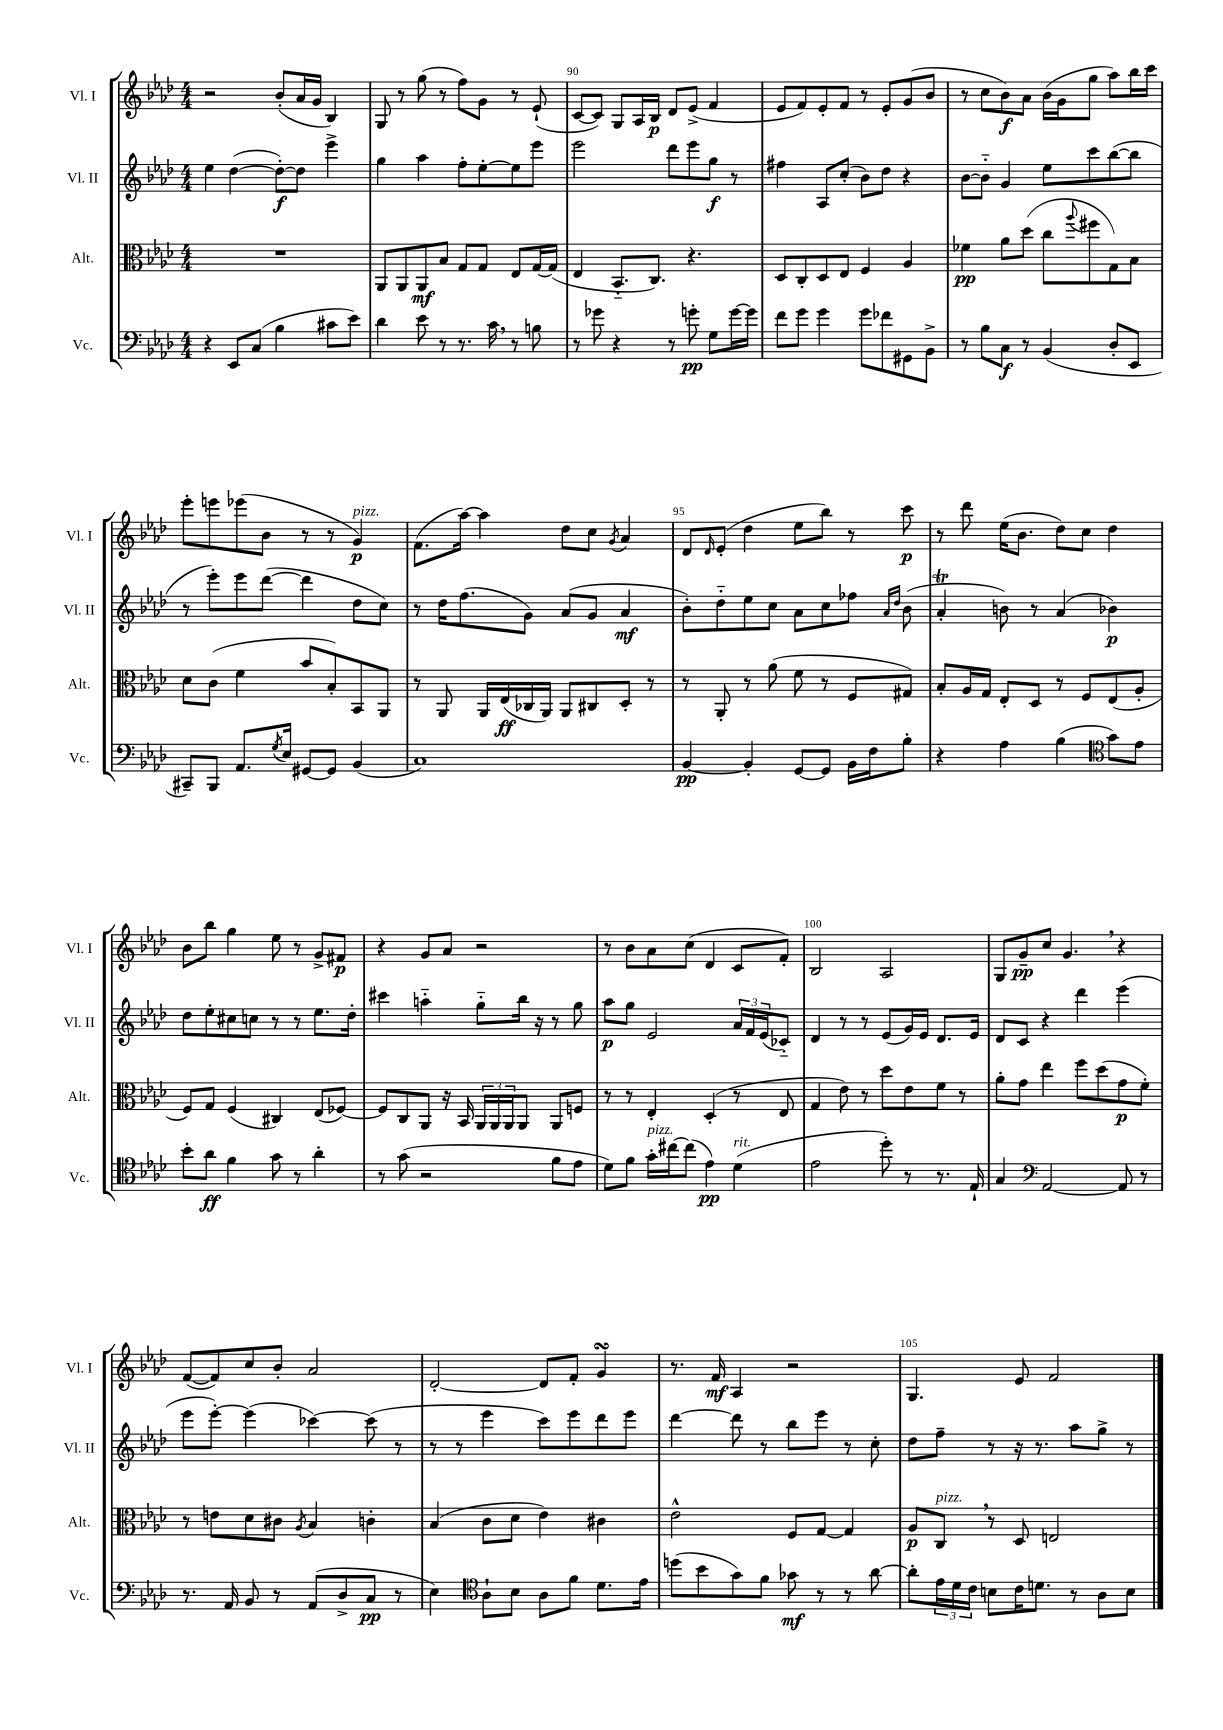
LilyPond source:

<<
\new StaffGroup <<
\new Staff = "s0" \with { instrumentName = "Vl. I" shortInstrumentName = "Vl. I" } {
    \clef treble \key aes \major \numericTimeSignature \time 4/4
    r2 bes'8-.( aes'16 g'16 bes4) |
    g8 r8 g''8( r8 f''8) g'8 r8 ees'8-!( |
    c'8~ c'8) g8 aes16 bes16\p des'8 ees'8->( f'4 |
    ees'8 f'8) ees'8-. f'8 r8 ees'8-. g'8( bes'8 |
    r8 c''8 bes'8\f) aes'8 bes'16( g'16 g''8 aes''8) bes''16 c'''16 |
    ees'''8-. e'''8 ees'''8( bes'8 r8 r8 g'4\p^\markup { \italic "pizz." }) |
    f'8.( aes''16~) aes''4 des''8 c''8 \acciaccatura { g'8 } aes'4 |
    des'8 \grace { des'16 } ees'8-.( des''4 ees''8 bes''8) r8 c'''8\p |
    r8 des'''8 ees''16( bes'8. des''8) c''8 des''4 |
    bes'8 bes''8 g''4 ees''8 r8 g'8-> fis'8\p |
    r4 g'8 aes'8 r2 |
    r8 bes'8 aes'8 c''8( des'4 c'8 f'8-.) |
    bes2 aes2 |
    g8 g'8--\pp c''8 g'4. \breathe r4 |
    f'8~( f'8) c''8 bes'8-. aes'2 |
    des'2~-. des'8 f'8-. g'4\turn |
    r8. f'16\mf aes4 r2 |
    g4. ees'8 f'2 \bar "|." |
}
\new Staff = "s1" \with { instrumentName = "Vl. II" shortInstrumentName = "Vl. II" } {
    \clef treble \key aes \major \numericTimeSignature \time 4/4
    ees''4 des''4~( des''8~-.\f) des''8 ees'''4-> |
    g''4 aes''4 f''8-. ees''8~-. ees''8 ees'''8 |
    ees'''2 des'''8 ees'''8 g''8\f r8 |
    fis''4 aes8 c''8-.( bes'8) des''8 r4 |
    bes'8~ bes'8-_ g'4 ees''8 c'''8 bes''8~( bes''8 |
    r8 ees'''8-.) ees'''8 des'''8~( des'''4 des''8 c''8) |
    r8 des''16 f''8.( g'8) aes'8( g'8 aes'4\mf |
    bes'8-.) des''8-_ ees''8 c''8 aes'8 c''8 fes''8 \grace { aes'16 des''16 } bes'8( |
    aes'4-.\trill b'8) r8 aes'4( bes'4\p) |
    des''8 ees''8-. cis''8 c''8 r8 r8 ees''8. des''16-. |
    cis'''4 a''4-_ g''8-_ bes''16 r16 r8 g''8 |
    aes''8\p g''8 ees'2 \tuplet 3/2 { aes'16 f'16 ees'16( } ces'8-_) |
    des'4 r8 r8 ees'8( g'16) ees'16 des'8. ees'16 |
    des'8 c'8 r4 des'''4 ees'''4( |
    ees'''8 ees'''8~-.) ees'''4( ces'''4~) ces'''8( r8 |
    r8 r8 ees'''4 c'''8) ees'''8 des'''8 ees'''8 |
    des'''4~ des'''8 r8 bes''8 ees'''8 r8 c''8-. |
    des''8 f''8-- r8 r16 r8. aes''8 g''8-> r8 \bar "|." |
}
\new Staff = "s2" \with { instrumentName = "Alt." shortInstrumentName = "Alt." } {
    \clef alto \key aes \major \numericTimeSignature \time 4/4
    R1 |
    aes,8 aes,8 aes,8\mf bes8 g8 g8 ees8 g16~ g16( |
    ees4 bes,8.-_ c8.) r4. |
    des8 c8-. des8 ees8 f4 aes4 |
    fes'4\pp aes'8 des''8( c''8 \appoggiatura { aes''8 } fis''8 g8) bes8 |
    des'8 c'8( f'4 bes'8 bes8-.) bes,8 aes,8 |
    r8 aes,8 aes,16 ees16\ff( ces16 aes,16) aes,8 cis8 des8-. r8 |
    r8 aes,8-. r8 aes'8( f'8 r8 f8 gis8) |
    bes8-. aes16 g16 ees8-. des8 r8 f8 ees8( aes8-. |
    f8) g8 f4( cis4) ees8( fes8~) |
    fes8 c8 aes,8 r16 bes,16 \tuplet 3/2 { aes,16 aes,16 aes,16 } aes,8 aes,8 f8 |
    r8 r8 ees4-. des4-.( r8 ees8 |
    g4 ees'8) r8 des''8 ees'8 f'8 r8 |
    aes'8-. g'8 ees''4 f''8 des''8( g'8\p f'8-.) |
    r8 e'8 des'8 cis'8 \acciaccatura { aes8 } bes4 c'4-. |
    bes4( c'8 des'8 ees'4) cis'4 |
    ees'2-^ f8 g8~ g4 |
    aes8\p c8^\markup { \italic "pizz." } \breathe r8 des8 e2 \bar "|." |
}
\new Staff = "s3" \with { instrumentName = "Vc." shortInstrumentName = "Vc." } {
    \clef bass \key aes \major \numericTimeSignature \time 4/4
    r4 ees,8 c8( bes4 cis'8 ees'8) |
    des'4 ees'8 r8 r8. c'16 \breathe r8 b8 |
    r8 ges'8 r4 r8 g'8-.\pp g8 g'16~ g'16 |
    f'8 g'8 g'4 g'8 fes'8 gis,8 bes,8-> |
    r8 bes8 c8\f r8 bes,4( des8-. ees,8 |
    cis,8--) bes,,8 aes,8. \acciaccatura { g8 } ees16 gis,8~ gis,8 bes,4( |
    c1) |
    bes,4~\pp bes,4-. g,8~ g,8 bes,16 f16 bes8-. |
    r4 aes4 bes4( \clef tenor g'8) ees'8 |
    bes'8-. aes'8\ff f'4 g'8 r8 aes'4-. |
    r8 g'8( r2 f'8 ees'8 |
    des'8) f'8 g'16-.^\markup { \italic "pizz." } cis''16~ cis''8( ees'4\pp) des'4^\markup { \italic "rit." }( |
    ees'2 des''8-.) r8 r8. ees16-! |
    g4 \clef bass aes,2~ aes,8 r8 |
    r8. aes,16 bes,8 r8 aes,8( des8-> c8\pp r8 |
    ees4) \clef tenor aes8-! bes8 aes8 f'8 des'8. ees'16 |
    d''8( bes'8 g'8) f'8 ges'8\mf r8 r8 aes'8~ |
    aes'8-. \tuplet 3/2 { ees'16 des'16 c'16 } b8 c'16 d'8. r8 aes8 b8 \bar "|." |
}
>>
>>
\layout { \context { \Score currentBarNumber = #88 \override BarNumber.break-visibility = ##(#f #t #t) barNumberVisibility = #(every-nth-bar-number-visible 5) } }
